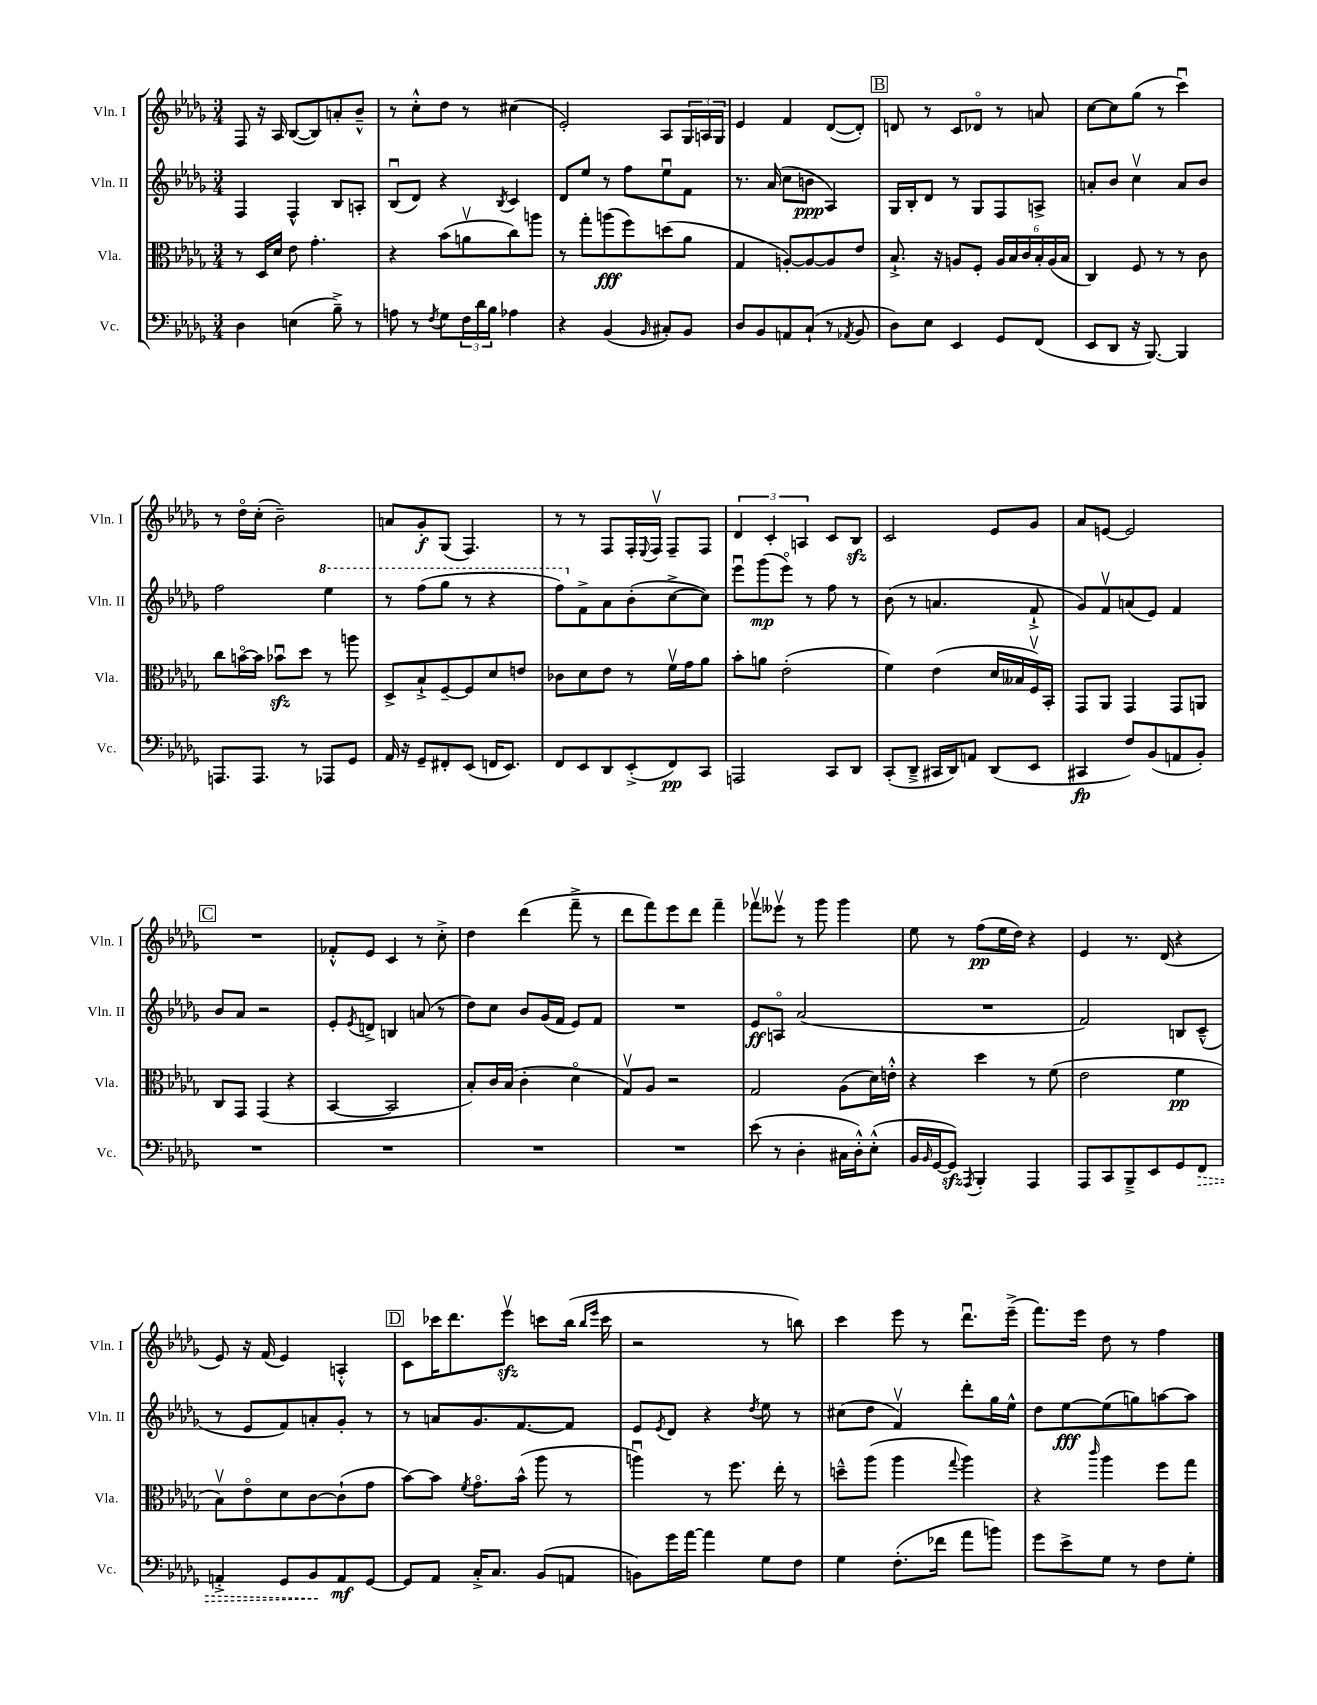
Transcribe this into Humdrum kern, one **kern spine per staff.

**kern	**kern	**kern	**kern
*staff4	*staff3	*staff2	*staff1
*clefF4	*clefC3	*clefG2	*clefG2
*k[b-e-a-d-g-]	*k[b-e-a-d-g-]	*k[b-e-a-d-g-]	*k[b-e-a-d-g-]
*M3/4	*M3/4	*M3/4	*M3/4
4D-	8r	4F	8F
.	16D-	.	16r
.	16d-	.	16A-
(4E	8e-	4F^^	([8B-
.	4.g-'	.	8B-])
8B-~^)	.	8B-	8a'
8r	.	8A'	8b-~^^
=	=	=	=
8A	4r	(8B-u	8r
8r	.	8d-)	8cc'^^
8qF	.	.	.
8G-	(8b-	4r	8dd-
24F	8av	.	8r
24d-	.	.	.
24B-	.	.	.
.	.	8qB-	.
4A-	8cc)	4c	(4cc#
.	8aa	.	.
=	=	=	=
4r	8r	8d-	2e-')
.	8gg-'	8ee-	.
(4BB-	(8aa	8r	.
.	8ff)	8ff	.
16qqBB-	.	.	.
8C#')	(8dd	8ee-u	8A-
8BB-	8a-	8f	24G-
.	.	.	24A
.	.	.	24G-
=	=	=	=
8D-	4G-	8.r	4e-
8BB-	.	.	.
.	.	(16a-	.
8AA	[8A')	8cc	4f
(8C`	8A_	8b	.
8r	8A]	4A-)	([8d-
8qAA-	.	.	.
8BB-	8e-	.	8d-'])
=	=	=	=
8D-)	8.B-`^	16G-	8d
.	.	16B-'	.
8E-	.	8d-	8r
.	16r	.	.
4EE-	8A	8r	8c
.	8F'	8G-	8d-o
8GG-	24A	8F	8r
.	24B-	.	.
.	24c	.	.
(8FF	24B-'	8A^	8a
.	(24A	.	.
.	24B-	.	.
=	=	=	=
8EE-	4C)	8a'	[8cc
8DD-	.	8b-	8cc]
16r	8F	4ccv	(8gg-
[8.BBB-)	.	.	.
.	8r	.	8r
4BBB-]	8r	8a	4cccu)
.	8c	8b-	.
=	=	=	=
8.AAA	8cc	2ff	8r
.	[16bo	.	16dd-o
8.AAA	16b]	.	(16cc'
.	8b-u	.	2b-~)
8r	8dd-	.	.
8AAA-	8r	4eee-	.
8GG-	8aa	.	.
=	=	=	=
16AA-	8D-^	8r	8a
16r	.	.	.
8GG-~	8B-`^	(8fff	8g-'
8FF#'	[8F~	8ggg-	(8G-
(8EE-	8F]	8r	4.F)
16FF	8d-	4r	.
8.EE-)	.	.	.
.	8e	.	.
=	=	=	=
8FF	8c-	8fff)	8r
8EE-	8d-	8f^	8r
8DD-	8e-	8a-	8F
(8EE-'^	8r	(8b-'	16F'
.	.	.	8qqE-
.	.	.	16Fv
8FF)	16fv	[8cc^	8F~
.	16g-	.	.
8CC	8a-	8cc])	8F
=	=	=	=
2AAA	8b-'	8eee-u	6d-
.	8a	(8ggg-	.
.	.	.	6c'
.	(2e-'	8eee-o)	.
.	.	.	6A
.	.	8r	.
8CC	.	8ff	8c
8DD-	.	8r	8B-
=	=	=	=
(8CC'	4f)	(8b-	2c
8DD-~^	.	8r	.
16CC#	(4e-	4.a	.
16DD-)	.	.	.
8AA	.	.	.
(8DD-	16d-	.	8e-
.	16B--	.	.
8EE-	16Fv)	8f`^	8g-
.	16BB-'	.	.
=	=	=	=
4CC#	8GG-	8g-)	8a-
.	8AA-	8fv	[8e
8F)	4GG-	(8a	2e]
(8BB-	.	8e-)	.
8AA	8GG-	4f	.
8BB-')	8AA	.	.
=	=	=	=
2.r	8C	8b-	2.r
.	8GG-	8a-	.
.	(4GG-	2r	.
.	4r	.	.
=	=	=	=
2.r	[4BB-	8e-'	8f-'^^
.	.	8qe-	.
.	.	8d^	8e-
.	2BB-]	4B	4c
.	.	(8a	8r
.	.	8r	8cc'^
=	=	=	=
2.r	8B-')	8dd-)	4dd-
.	16c	8cc	.
.	(16B-	.	.
.	4c'	8b-	(4ddd-
.	.	(16g-	.
.	.	16f	.
.	4d-o	8e-)	8fff~^
.	.	8f	8r
=	=	=	=
2.r	8G-v)	2.r	8ddd-
.	8A-	.	8fff)
.	2r	.	8eee-
.	.	.	8ddd-
.	.	.	4fff~
=	=	=	=
(8e-	2G-	8e-	8fff-v
8r	.	8Ao	8eee--v
4D-'	.	(2a-	8r
.	.	.	8ggg-
16C#	(8A-	.	4ggg-
16D-'^^)	.	.	.
(8E-'^^	16d-)	.	.
.	16e'^^	.	.
=	=	=	=
16BB-	4r	2.r	8ee-
16qqBB-	.	.	.
[16GG-	.	.	.
8GG-])	.	.	8r
8qAAA-	.	.	.
4BBB-'	4dd-	.	(8ff
.	.	.	16ee-
.	.	.	16dd-)
4AAA-	8r	.	4r
.	(8f	.	.
=	=	=	=
8AAA-	2e-	2f)	4e-
8CC	.	.	.
8BBB-~^	.	.	8.r
8EE-	.	.	.
.	.	.	(16d-
8GG-	4f	8B	4r
8FF	.	(8c~^^	.
=	=	=	=
4AA'^	8B-v)	8r	8e-)
.	8e-o	8e-	16r
.	.	.	(16f
8GG-	8d-	8f)	4e-)
8BB-	[8c	8a'	.
8AA	(8c`]	8g-'	4A'^^
[8GG-	8g-	8r	.
=	=	=	=
8GG-]	[8b-)	8r	8c
8AA-	8b-]	8a	16ccc-
.	.	.	8.ddd-
.	8qf	.	.
16C'^	8.g-o	8.g-	.
8.C	.	.	.
.	.	.	8eee-v
.	(16b-^^	[8.f	.
(8BB-	8aa-	.	8ccc
8AA	8r	8f]	(16bb-
.	.	.	16qqbb-
.	.	.	16qqeee-
.	.	.	16ccc
=	=	=	=
8BB)	4aau)	8e-	2r
.	.	8qe-	.
16g-	.	8d-	.
[16a-	.	.	.
4a-]	8r	4r	.
.	8.ff	.	.
.	.	8qdd-	.
8G-	.	8ee-	8r
.	16ee-'	.	.
8F	8r	8r	8bb)
=	=	=	=
4G-	8dd~^^	(8cc#	4ccc
.	(8aa-	8dd-	.
(8.F'	4aa-	4fv)	8eee-
.	.	.	8r
16f-	.	.	.
.	8qqgg-	.	.
8a-	4aa-)	8ddd-'	8.ddd-u
8b)	.	16gg-	.
.	.	16ee-^^	(16eee-~^
=	=	=	=
8g-	4r	8dd-	8.fff)
8e-^	.	[8ee-	.
.	.	.	16eee-
.	16qqccc	.	.
8G-	4aa-	(8ee-]	8dd-
8r	.	8gg)	8r
8F	8ff	[8aa	4ff
8G-'	8gg-	8aa]	.
==	==	==	==
*-	*-	*-	*-
